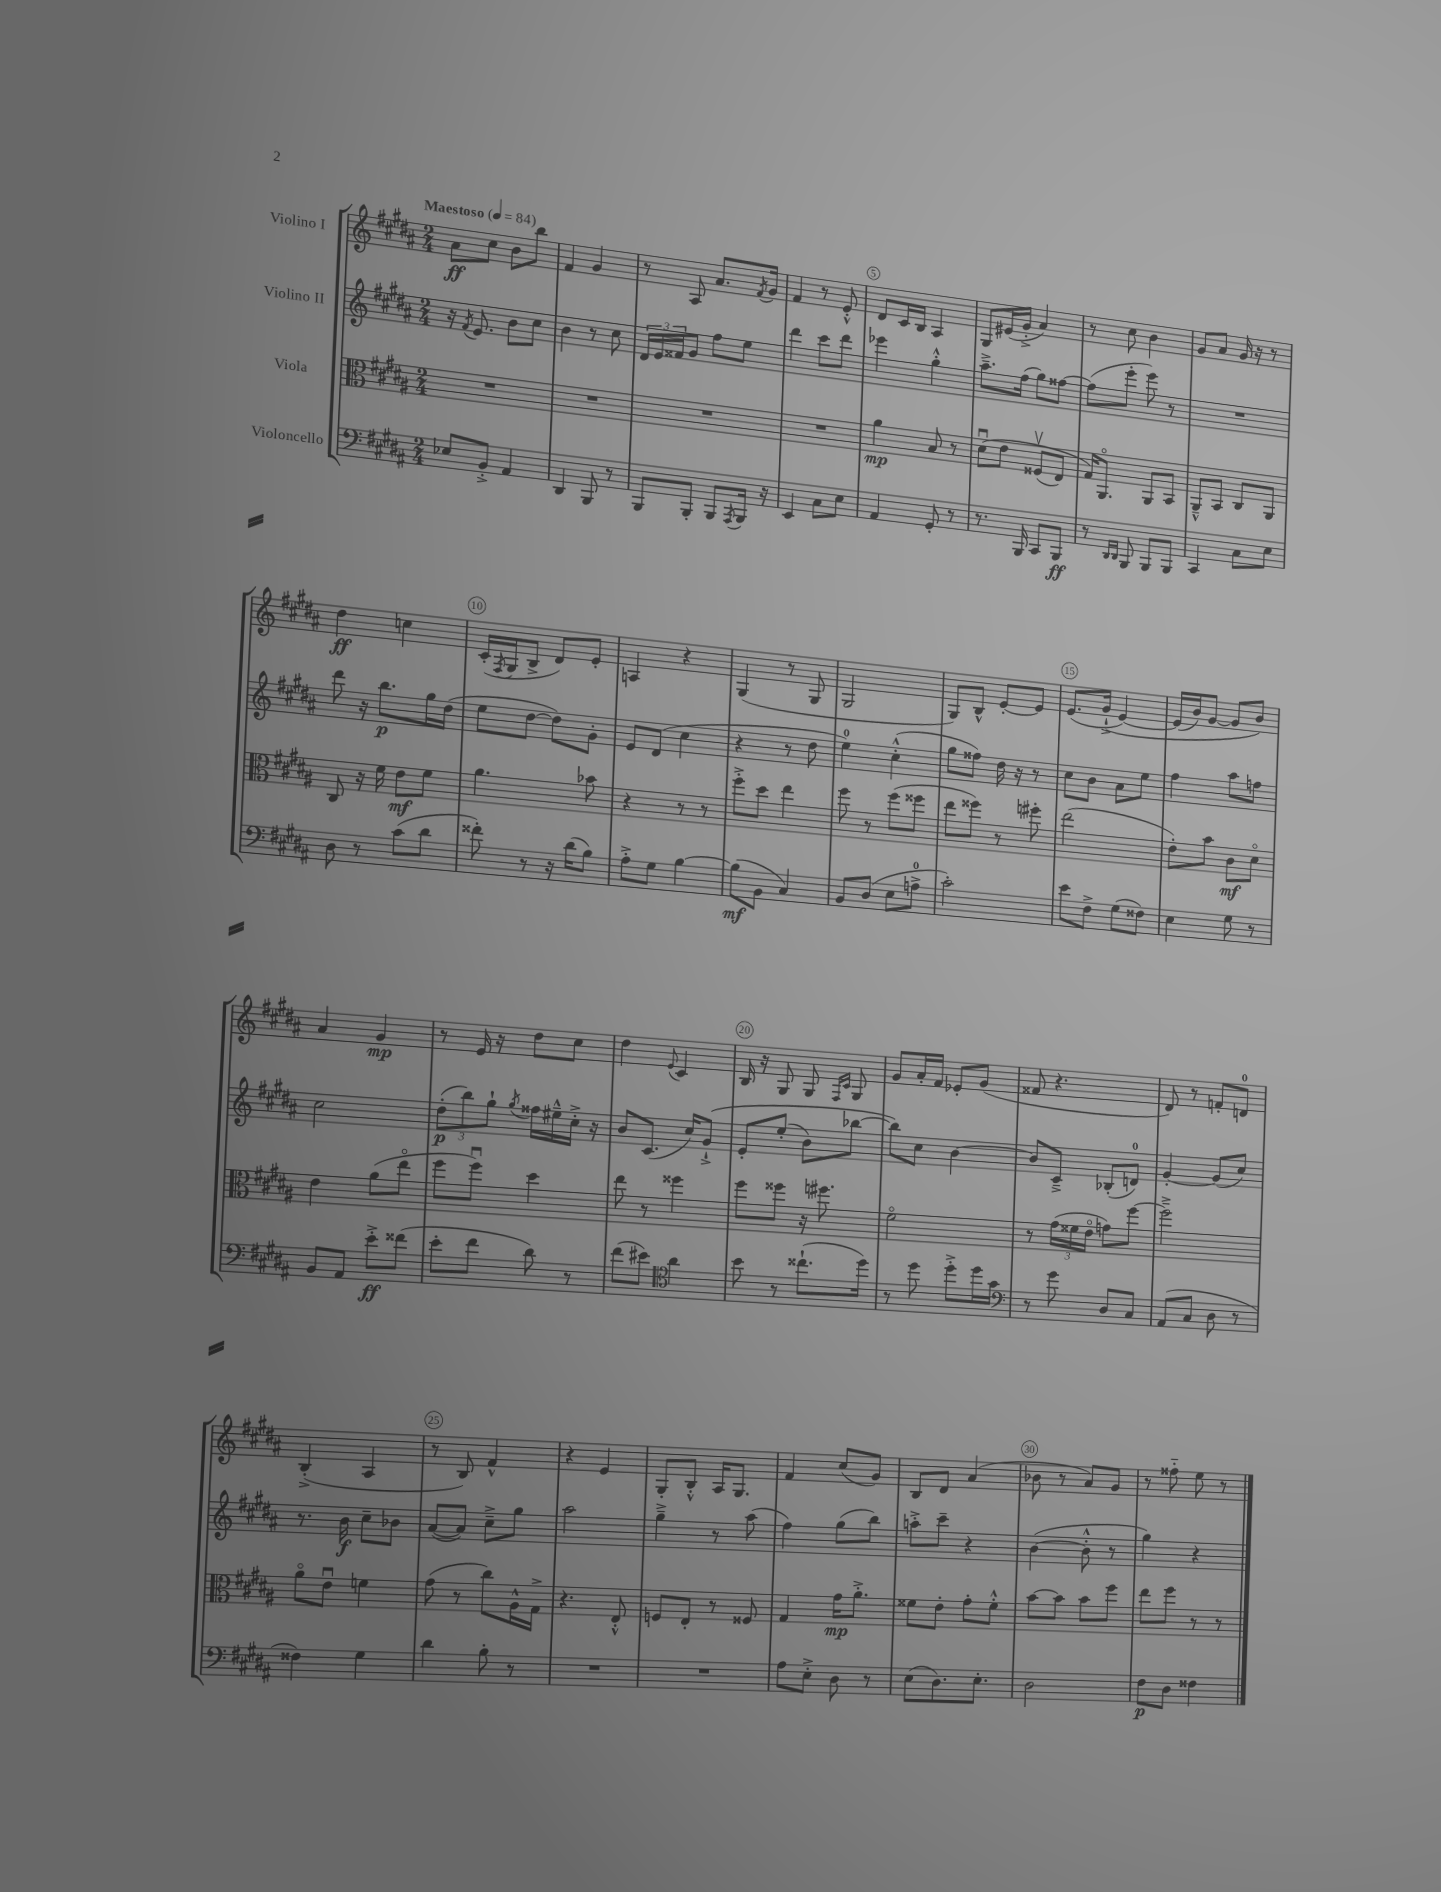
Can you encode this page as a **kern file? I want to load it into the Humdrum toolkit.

**kern	**dynam	**kern	**dynam	**kern	**dynam	**kern	**dynam
*part4	*part4	*part3	*part3	*part2	*part2	*part1	*part1
*staff4	*staff4	*staff3	*staff3	*staff2	*staff2	*staff1	*staff1
*I"Violoncello	*	*I"Viola	*	*I"Violino II	*	*I"Violino I	*
*clefF4	*	*clefC3	*	*clefG2	*	*clefG2	*
*k[f#c#g#d#a#]	*	*k[f#c#g#d#a#]	*	*k[f#c#g#d#a#]	*	*k[f#c#g#d#a#]	*
*M2/4	*	*M2/4	*	*M2/4	*	*M2/4	*
*MM84	*	*MM84	*	*MM84	*	*MM84	*
=1	=1	=1	=1	=1	=1	=1	=1
!	!	!	!	!	!	!LO:TX:a:B:t=Maestoso	!
8E-X/L	.	2r	.	16r	.	8a#\L	ff
.	.	.	.	8qf#/	.	.	.
.	.	.	.	8.e/	.	.	.
8BB'^/J	.	.	.	.	.	8cc#\J	.
4AA#/	.	.	.	8b\L	.	8b\L	.
.	.	.	.	8cc#\J	.	8bb\J	.
=2	=2	=2	=2	=2	=2	=2	=2
4DD#/	.	2r	.	4b\	.	4f#/	.
8BBB/	.	.	.	8r	.	4g#/	.
8r	.	.	.	8cc#\	.	.	.
=3	=3	=3	=3	=3	=3	=3	=3
8BBB/L	.	2r	.	24d#/LL	.	8r	.
.	.	.	.	24e/	.	.	.
.	.	.	.	24f##X/J	.	.	.
8BBB'/J	.	.	.	8g#/J	.	8A#/	.
8BBB/L	.	.	.	8ff#\L	.	8.a#/L	.
8qAAA#/	.	.	.	.	.	.	.
16BBB/Jk	.	.	.	8ee\J	.	.	.
.	.	.	.	.	.	8qf#/	.
16r	.	.	.	.	.	16g#/Jk	.
=4	=4	=4	=4	=4	=4	=4	=4
4EE/	.	2r	.	4ddd#\	.	4f#/	.
8C#\L	.	.	.	8ccc#\L	.	8r	.
8E\J	.	.	.	8ddd#\J	.	8e'^^/	.
=5	=5	=5	=5	=5	=5	=5	=5
4AA#/	.	4a#\	mp	4eee-X\	.	8d#/L	.
.	.	.	.	.	.	16c#/L	.
.	.	.	.	.	.	16B/JJ	.
8GG#'/	.	8B/	.	4gg#'^^\	.	4A#/	.
8r	.	8r	.	.	.	.	.
=6	=6	=6	=6	=6	=6	=6	=6
8.r	.	(8d#u\L	.	8.aa#~^\L	.	8G#/L	.
.	.	8e\J	.	.	.	(16e#X/L	.
16BBB/	.	.	.	(16ff#\Jk	.	16g#'^/JJ	.
8CC#/L	.	(8F##Xv/L	.	8gg#\L)	.	4a#/)	.
8BBB/J	ff	8E/J)	.	[8ff##X\J	.	.	.
=7	=7	=7	=7	=7	=7	=7	=7
8r	.	16G#/KL)	.	(8ff##\L]	.	8r	.
.	.	8.AA#/J	.	.	.	.	.
16qqDD#/LL	.	.	.	.	.	.	.
16qqDD#/JJ	.	.	.	.	.	.	.
8BBB/	.	.	.	8eee'\J	.	8cc#\	.
8BBB/L	.	8AA#/L	.	8eee\)	.	4b\	.
8BBB/J	.	8BB/J	.	8r	.	.	.
=8	=8	=8	=8	=8	=8	=8	=8
4CC#/	.	8AA#~^^/L	.	2r	.	8g#/L	.
.	.	8BB/J	.	.	.	8a#/J	.
8C#\L	.	8C#/L	.	.	.	16g#/	.
.	.	.	.	.	.	16r	.
8E\J	.	8AA#/J	.	.	.	8r	.
!!LO:LB:g=z
=9	=9	=9	=9	=9	=9	=9	=9
8D#\	.	8C#/	.	8ddd#\	.	4dd#\	ff
8r	.	16r	.	16r	.	.	.
.	.	16f#\	.	8.bb\L	p	.	.
(8c#\L	.	8e\L	mf	.	.	4ccn\	.
8d#\J	.	8f#\J	.	16gg#\L	.	.	.
.	.	.	.	(16dd#\JJ	.	.	.
=10	=10	=10	=10	=10	=10	=10	=10
8f##X'\)	.	4.a#\	.	8ee\L	.	(16c#'/LL	.
.	.	.	.	.	.	8qF#/	.
.	.	.	.	.	.	16G#/J	.
8r	.	.	.	[8dd#\J	.	8B^/J	.
16r	.	.	.	8dd#\L])	.	8d#/L)	.
(16d#\KL	.	.	.	.	.	.	.
8B\J)	.	8b-X\	.	8g#'\J	.	8e'/J	.
=11	=11	=11	=11	=11	=11	=11	=11
8A#'^\L	.	4r	.	8e/L	.	4An/	.
8G#\J	.	.	.	(8d#/J	.	.	.
[4B\	.	8r	.	4cc#\	.	4r	.
.	.	8r	.	.	.	.	.
=12	=12	=12	=12	=12	=12	=12	=12
(8B\L]	mf	8ff#'^\L	.	4r	.	(4G#/	.
8BB\J	.	8dd#\J	.	.	.	.	.
4C#/)	.	4ee\	.	8r	.	8r	.
.	.	.	.	8dd#\	.	8G#/	.
=13	=13	=13	=13	=13	=13	=13	=13
8BB/L	.	8ff#\	.	4ee\)	.	2G#/	.
(8D#/J	.	8r	.	.	.	.	.
8E\L	.	(8ff#\L	.	(4cc#'^^\	.	.	.
8An^\J	.	8ff##X\J	.	.	.	.	.
=14	=14	=14	=14	=14	=14	=14	=14
2c#'\)	.	8ee\L	.	8gg#\L	.	8G#/L)	.
.	.	8ff##X\J)	.	8ff##X\J)	.	8B^^/J	.
.	.	8r	.	16dd#\	.	[8e'/L	.
.	.	.	.	16r	.	.	.
.	.	8ff#X'\	.	8r	.	8e/J]	.
=15	=15	=15	=15	=15	=15	=15	=15
8e\L	.	(2ee\	.	8cc#\L	.	(8.e/L	.
8F#^\J	.	.	.	8b\J	.	.	.
.	.	.	.	.	.	(16g#`^/Jk	.
(8G#\L	.	.	.	8a#\L	.	[4e/)	.
8F##X\J)	.	.	.	8ee\J	.	.	.
=16	=16	=16	=16	=16	=16	=16	=16
4E\	.	8e'\L)	.	4ff#\	.	(16e/LL]	.
.	.	.	.	.	.	16b/J)	.
.	.	8b\J	.	.	.	[8g#/J	.
8G#\	.	8c#\L	mf	8aa#\L	.	8g#/L]	.
8r	.	8d#\J	.	8ffn\J	.	8b/J)	.
!!LO:LB:g=z
=17	=17	=17	=17	=17	=17	=17	=17
8BB/L	.	4e\	.	2cc#\	.	4a#/	.
8AA#/J	.	.	.	.	.	.	.
8e'^\L	ff	(8a#\L	.	.	.	4g#/	mp
(8f##X\J	.	8ee\J	.	.	.	.	.
=18	=18	=18	=18	=18	=18	=18	=18
8e'\L	.	8ff#\L	.	(12dd#'\L	p	8r	.
.	.	.	.	12bb\)	.	.	.
8f#\J	.	8ff#u\J)	.	.	.	16e/	.
.	.	.	.	12gg#`\J	.	.	.
.	.	.	.	.	.	16r	.
.	.	.	.	8qgg#/	.	.	.
8d#\)	.	4dd#\	.	16ff##X\LL	.	8dd#\L	.
.	.	.	.	16ee#X~^^\	.	.	.
8r	.	.	.	16cc#'^\JJ	.	8cc#\J	.
.	.	.	.	16r	.	.	.
=19	=19	=19	=19	=19	=19	=19	=19
(8f#\L	.	8ee\	.	8b/L	.	4dd#\	.
8e#X\J)	.	8r	.	(8.c#/J	.	.	.
*clefC4	*	*	*	*	*	*	*
.	.	.	.	.	.	8qqe/	.
4a#\	.	4ff##X\	.	.	.	4c#/	.
.	.	.	.	16cc#/KL)	.	.	.
.	.	.	.	(8g#`^/J	.	.	.
=20	=20	=20	=20	=20	=20	=20	=20
8b\	.	8ff#\L	.	8e'/L	.	16B/	.
.	.	.	.	.	.	16r	.
8r	.	8ff##X\J	.	(8ee'/J	.	8G#/	.
(8.cc##X`\L	.	16r	.	8b\L)	.	8G#/	.
.	.	8.ff#X\	.	.	.	.	.
.	.	.	.	.	.	16qqF#/LL	.
.	.	.	.	.	.	16qqc#/JJ	.
.	.	.	.	[8bb-X\J	.	8G#/	.
16dd#\Jk)	.	.	.	.	.	.	.
=21	=21	=21	=21	=21	=21	=21	=21
8r	.	2f#\	.	8bb-\L])	.	8g#/L	.
8dd#\	.	.	.	8cc#\J	.	16a#'/L	.
.	.	.	.	.	.	16f#/JJ	.
8dd#'^\L	.	.	.	[4b\	.	8e-X'/L	.
16dd#\L	.	.	.	.	.	(8g#/J	.
16g#\JJ	.	.	.	.	.	.	.
=22	=22	=22	=22	=22	=22	=22	=22
*clefF4	*	*	*	*	*	*	*
8r	.	8r	.	8b/L]	.	8f##X/	.
8g#\	.	(24g#\LL	.	8c#~^/J	.	4.r	.
.	.	24f##X\	.	.	.	.	.
.	.	24e\JJ	.	.	.	.	.
8D#/L	.	8gn\L)	.	(8B-X'/L	.	.	.
8C#/J	.	[8ff#\J	.	8dn/J)	.	.	.
=23	=23	=23	=23	=23	=23	=23	=23
(8AA#/L	.	2ff#~^\]	.	[4g#'/	.	8d#/)	.
8C#/J	.	.	.	.	.	8r	.
8D#\	.	.	.	(8g#/L]	.	8fn'/L	.
8r	.	.	.	8cc#/J)	.	8dn/J	.
!!LO:LB:g=z
=24	=24	=24	=24	=24	=24	=24	=24
4F##X\)	.	8a#\L	.	8.r	.	(4B'^/	.
.	.	8eu\J	.	.	.	.	.
.	.	.	.	16b\	f	.	.
4G#\	.	4fn\	.	8cc#~\L	.	4A#/	.
.	.	.	.	8b-X\J	.	.	.
=25	=25	=25	=25	=25	=25	=25	=25
4d#\	.	(8g#\	.	([8a#/L	.	8r	.
.	.	8r	.	8a#/J])	.	8B/)	.
8B'\	.	8cc#\L)	.	8cc#~^\L	.	4f#^^/	.
8r	.	16A#^^\L	.	8gg#\J	.	.	.
.	.	16G#^\JJ	.	.	.	.	.
=26	=26	=26	=26	=26	=26	=26	=26
2r	.	4.r	.	2aa#\	.	4r	.
.	.	.	.	.	.	4e/	.
.	.	8E'^^/	.	.	.	.	.
=27	=27	=27	=27	=27	=27	=27	=27
2r	.	8Fn/L	.	4gg#~^\	.	8G#'/L	.
.	.	8E'/J	.	.	.	8B'^^/J	.
.	.	8r	.	8r	.	16A#/KL	.
.	.	.	.	.	.	8.G#/J	.
.	.	8F##X/	.	(8aa#\	.	.	.
=28	=28	=28	=28	=28	=28	=28	=28
8A#\L	.	4G#/	.	4ff#\)	.	4f#/	.
8E'^\J	.	.	.	.	.	.	.
8D#\	.	16g#\KL	mp	(8gg#\L	.	(8cc#/L	.
.	.	8.a#'^\J	.	.	.	.	.
8r	.	.	.	8bb\J)	.	8g#/J)	.
=29	=29	=29	=29	=29	=29	=29	=29
(8E\L	.	8f##X\L	.	8aan'^\L	.	8B/L	.
8.D#\)	.	8e'\J	.	8ccc#~\J	.	8d#/J	.
.	.	8g#'\L	.	4r	.	(4a#/	.
8.E'\J	.	.	.	.	.	.	.
.	.	8f##'^^\J	.	.	.	.	.
=30	=30	=30	=30	=30	=30	=30	=30
2D#\	.	[8b\L	.	([4b\	.	8b-X\	.
.	.	8b\J]	.	.	.	8r	.
.	.	8b\L	.	8b'^^\]	.	8a#/L)	.
.	.	8ff#\J	.	8r	.	8g#/J	.
=31	=31	=31	=31	=31	=31	=31	=31
8F#\L	p	8ee\L	.	4gg#\)	.	8r	.
8D#\J	.	8ff#\J	.	.	.	8ff##X\	.
4F##X\	.	8r	.	4r	.	8ee\	.
.	.	8r	.	.	.	8r	.
==	==	==	==	==	==	==	==
*-	*-	*-	*-	*-	*-	*-	*-
